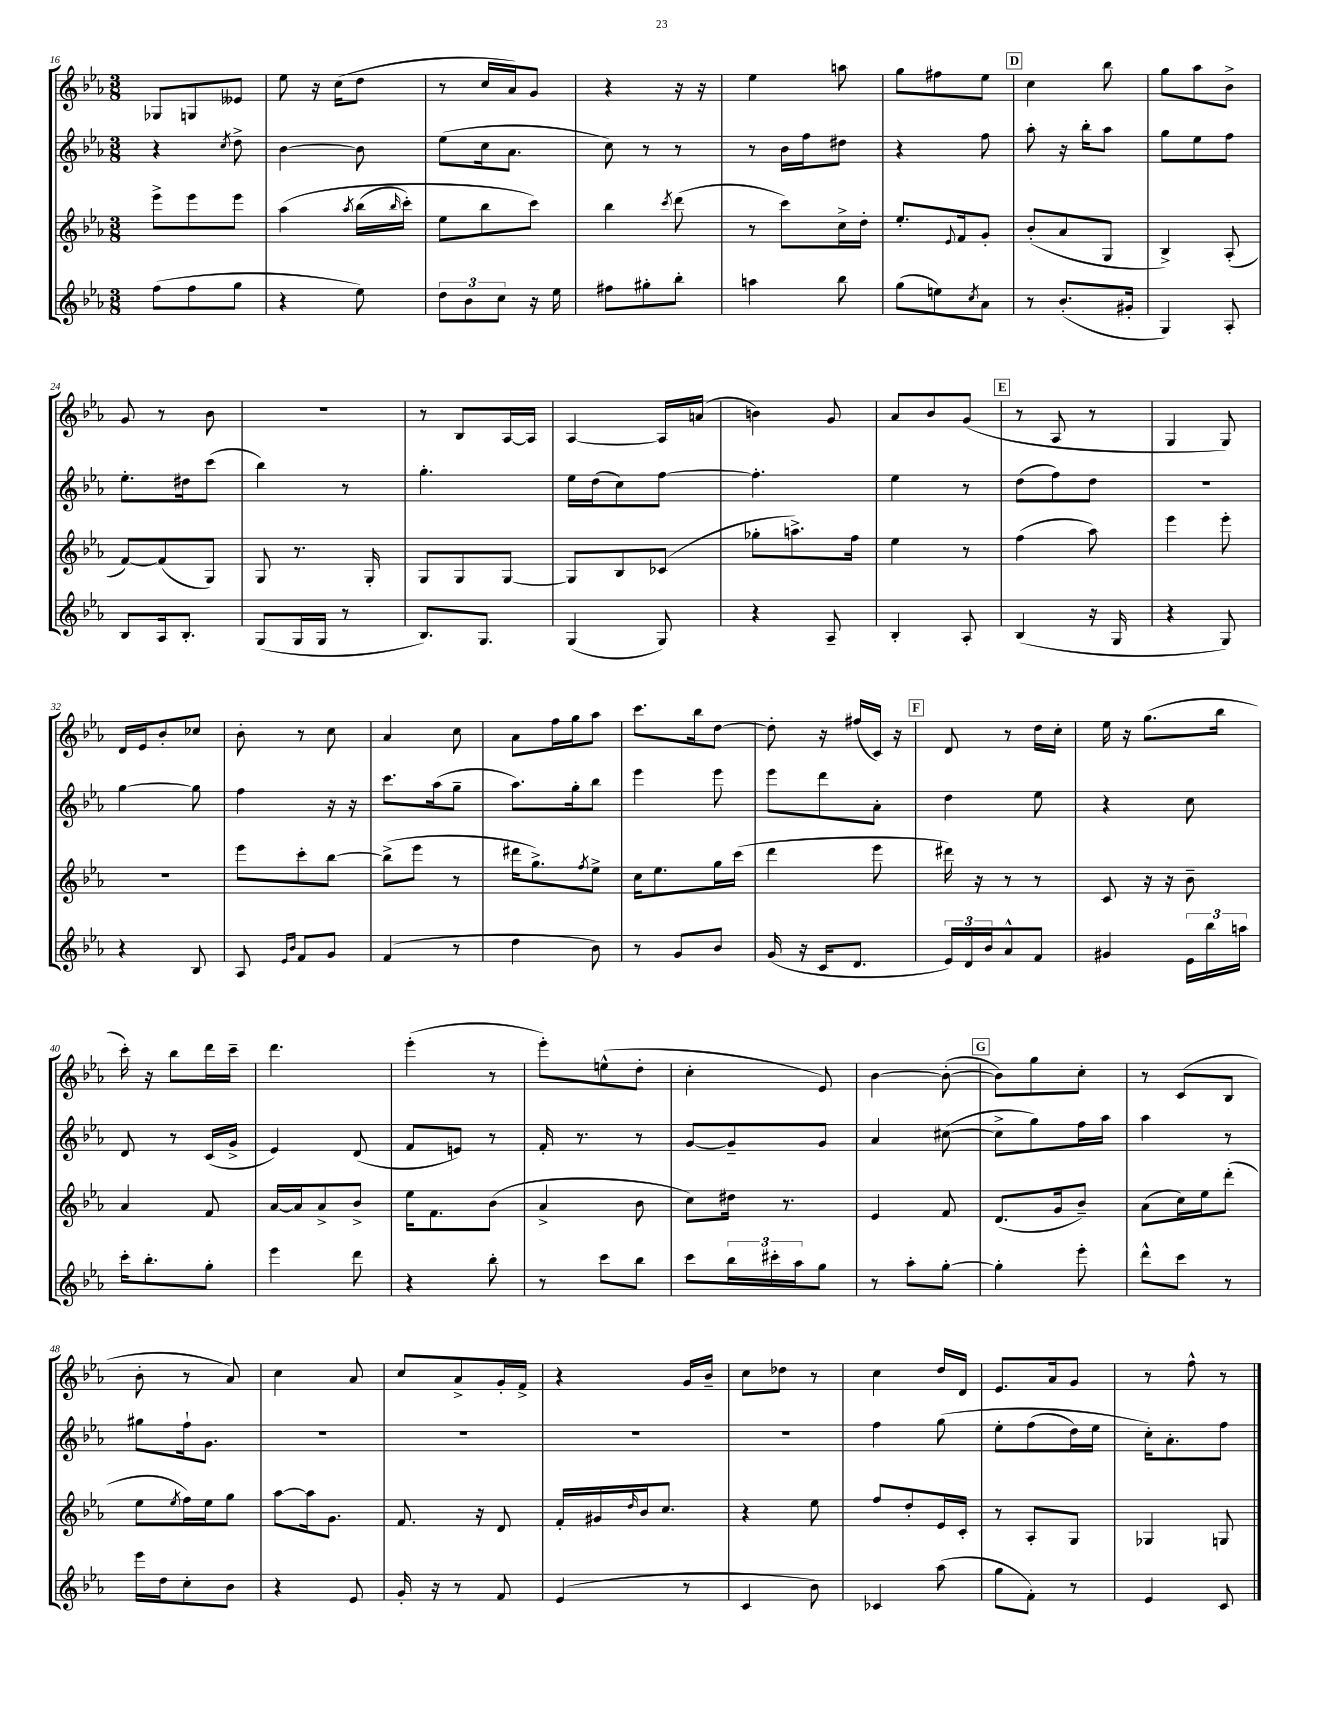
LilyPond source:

<<
\new StaffGroup <<
\new Staff = "s0" {
    \clef treble \key ees \major \numericTimeSignature \time 3/8
    ges8 g8 eeses'8 |
    ees''8 r16 c''16( d''8 |
    r8 c''16 aes'16) g'8 |
    r4 r16 r16 |
    ees''4 a''8 |
    g''8 fis''8 ees''8 |
    \mark \markup { \box "D" } c''4 bes''8 |
    g''8 aes''8 bes'8-> |
    g'8 r8 bes'8 |
    R4. |
    r8 bes8 aes16~ aes16 |
    aes4~ aes16 a'16( |
    b'4) g'8 |
    aes'8 bes'8 g'8( |
    \mark \markup { \box "E" } r8 aes8 r8 |
    g4 g8) |
    d'16 ees'16 bes'8-. ces''8 |
    bes'8-. r8 c''8 |
    aes'4 c''8 |
    aes'8 f''16 g''16 aes''8 |
    c'''8. bes''16 d''8~ |
    d''8-. r16 fis''16( c'16) r16 |
    \mark \markup { \box "F" } d'8 r8 d''16 c''16-. |
    ees''16 r16 g''8.( bes''16 |
    c'''16-.) r16 bes''8 d'''16 c'''16-- |
    d'''4. |
    ees'''4-.( r8 |
    ees'''8-.) e''8-^( d''8-. |
    c''4-. ees'8) |
    bes'4~ bes'8~-.( |
    \mark \markup { \box "G" } bes'8) g''8 c''8-. |
    r8 c'8( bes8 |
    bes'8-. r8 aes'8) |
    c''4 aes'8 |
    c''8 aes'8-> g'16-. f'16-> |
    r4 g'16 bes'16-- |
    c''8 des''8 r8 |
    c''4 d''16 d'16 |
    ees'8. aes'16 g'8 |
    r8 f''8-^ r8 \bar "|." |
}
\new Staff = "s1" {
    \clef treble \key ees \major \numericTimeSignature \time 3/8
    r4 \acciaccatura { c''8 } d''8-> |
    bes'4~ bes'8 |
    ees''8( c''16 aes'8. |
    c''8) r8 r8 |
    r8 bes'16 f''16 dis''8 |
    r4 f''8 |
    \mark \markup { \box "D" } aes''8-. r16 bes''16-. aes''8 |
    g''8 ees''8 f''8 |
    ees''8.-. dis''16 c'''8( |
    bes''4) r8 |
    g''4.-. |
    ees''16 d''16( c''8) f''8~ |
    f''4.-. |
    ees''4 r8 |
    \mark \markup { \box "E" } d''8( f''8) d''8 |
    R4. |
    g''4~ g''8 |
    f''4 r16 r16 |
    c'''8. aes''16( g''8-- |
    aes''8.) g''16-. bes''8 |
    ees'''4 ees'''8 |
    ees'''8 d'''8 aes'8-. |
    \mark \markup { \box "F" } d''4 ees''8 |
    r4 c''8 |
    d'8 r8 c'16( g'16-> |
    ees'4) d'8( |
    f'8 e'8) r8 |
    f'16-. r8. r8 |
    g'8~ g'8-- g'8 |
    aes'4 cis''8~( |
    \mark \markup { \box "G" } cis''8-> g''8) f''16 aes''16 |
    aes''4 r8 |
    gis''8 f''16-! g'8. |
    R4. |
    R4. |
    R4. |
    R4. |
    f''4 g''8\( |
    ees''8-. f''8( d''16) ees''16 |
    c''16-.\) aes'8.-. f''8 \bar "|." |
}
\new Staff = "s2" {
    \clef treble \key ees \major \numericTimeSignature \time 3/8
    ees'''8-> ees'''8 ees'''8 |
    aes''4\( \acciaccatura { aes''8 } bes''16( \grace { bes''16 } c'''16-.) |
    ees''8 bes''8 c'''8\) |
    bes''4 \acciaccatura { c'''8 } d'''8( |
    r8 c'''8) c''16-> d''16-. |
    ees''8.-. \appoggiatura { ees'8 } f'16 g'8-. |
    \mark \markup { \box "D" } bes'8-.( aes'8 g8 |
    bes4->) aes8-.( |
    f'8~) f'8( g8) |
    g8 r8. g16-. |
    g8 g8 g8~ |
    g8 bes8 ces'8( |
    ges''8-. a''8.->) f''16 |
    ees''4 r8 |
    \mark \markup { \box "E" } f''4( aes''8) |
    ees'''4 ees'''8-. |
    R4. |
    ees'''8 c'''8-. bes''8~ |
    bes''8->( ees'''8 r8 |
    dis'''16 g''8.->) \acciaccatura { f''8 } ees''8-> |
    c''16 ees''8. g''16 c'''16( |
    d'''4 ees'''8 |
    \mark \markup { \box "F" } dis'''16) r16 r8 r8 |
    c'8 r16 r16 bes'8-- |
    aes'4 f'8 |
    aes'16~ aes'16 aes'8-> bes'8-> |
    ees''16 f'8. bes'8( |
    aes'4-> bes'8 |
    c''8) dis''16 r8. |
    ees'4 f'8 |
    \mark \markup { \box "G" } d'8.( g'16 bes'8--) |
    aes'8( c''16) ees''16 d'''8-.( |
    ees''8 \acciaccatura { ees''8 } f''16) ees''16 g''8 |
    aes''8~ aes''16 g'8. |
    f'8. r16 d'8 |
    f'16-. gis'16 \grace { d''16 } bes'16 c''8. |
    r4 ees''8 |
    f''8 d''8-. ees'16 c'16-. |
    r8 aes8-. g8 |
    ges4 g8 \bar "|." |
}
\new Staff = "s3" {
    \clef treble \key ees \major \numericTimeSignature \time 3/8
    f''8( f''8 g''8 |
    r4 ees''8) |
    \tuplet 3/2 { d''8 bes'8 c''8 } r16 ees''16 |
    fis''8 gis''8-. bes''8-. |
    a''4 bes''8 |
    g''8( e''8) \acciaccatura { c''8 } aes'8 |
    \mark \markup { \box "D" } r8 bes'8.-.( gis'16-. |
    g4) aes8-. |
    bes8 aes16 bes8.-. |
    g8( g16 g16 r8 |
    bes8.) g8. |
    g4( g8) |
    r4 aes8-- |
    bes4-. aes8-. |
    \mark \markup { \box "E" } bes4( r16 g16 |
    r4 g8) |
    r4 bes8 |
    aes8 \grace { ees'16 bes'16 } f'8 g'8 |
    f'4( r8 |
    d''4 bes'8) |
    r8 g'8 bes'8 |
    g'16( r16 c'16 d'8. |
    \mark \markup { \box "F" } \tuplet 3/2 { ees'16) d'16 bes'16 } aes'8-^ f'8 |
    gis'4 \tuplet 3/2 { ees'16 bes''16 a''16 } |
    c'''16-. bes''8.-. g''8-. |
    ees'''4 d'''8 |
    r4 bes''8-. |
    r8 c'''8 bes''8 |
    c'''8 \tuplet 3/2 { bes''16 cis'''16-. aes''16 } g''8 |
    r8 aes''8-. g''8~-. |
    \mark \markup { \box "G" } g''4-. ees'''8-. |
    d'''8-^ c'''8 r8 |
    ees'''16 d''16 c''8-. bes'8 |
    r4 ees'8 |
    g'16-. r16 r8 f'8 |
    ees'4( r8 |
    c'4 bes'8) |
    ces'4 aes''8( |
    g''8 f'8-.) r8 |
    ees'4 c'8 \bar "|." |
}
>>
>>
\layout { \context { \Score currentBarNumber = #16 } }
